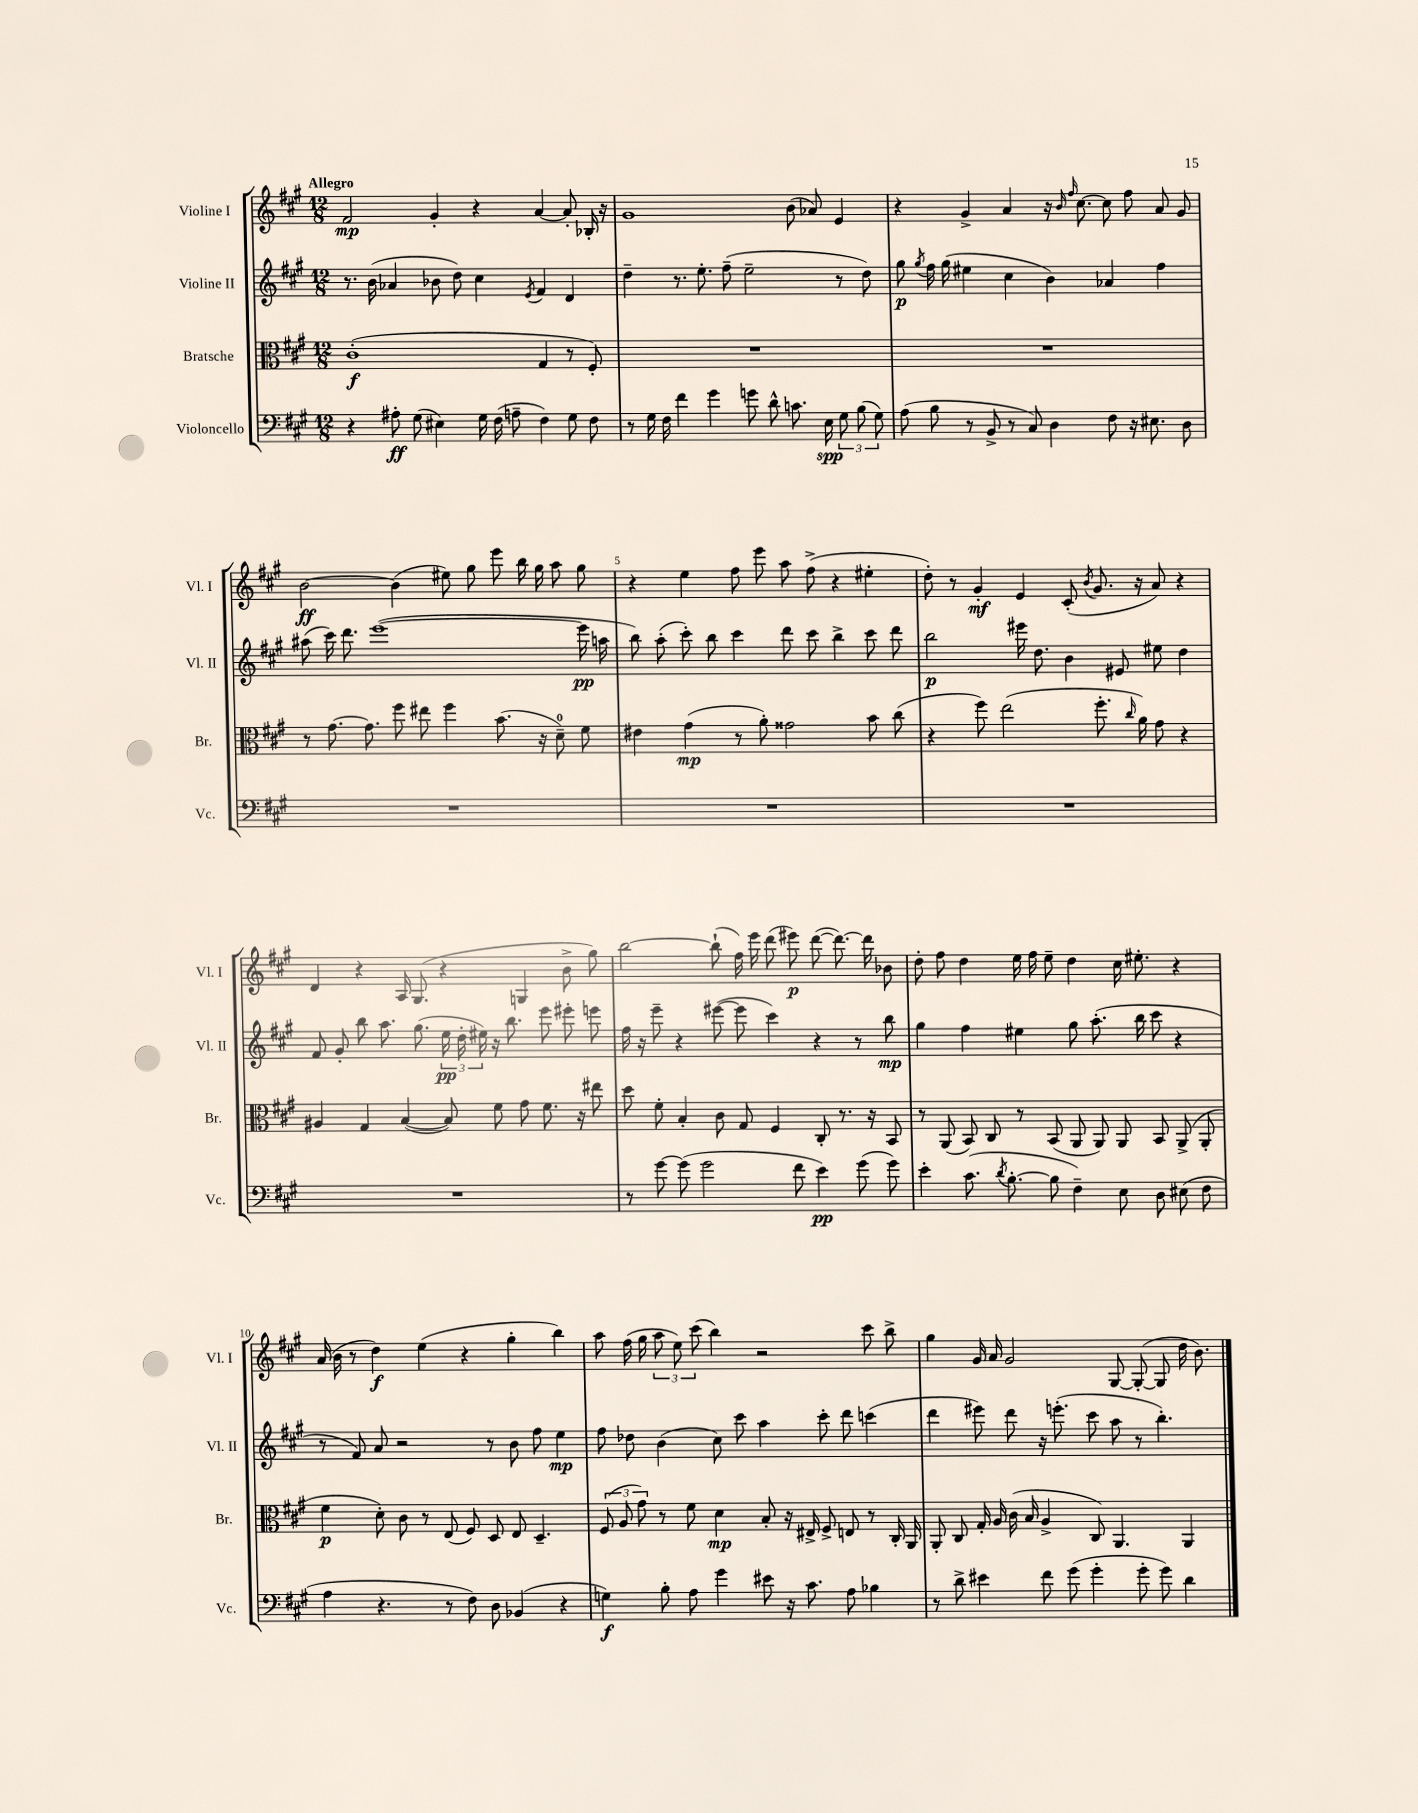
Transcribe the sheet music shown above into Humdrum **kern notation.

**kern	**kern	**kern	**kern
*staff4	*staff3	*staff2	*staff1
*clefF4	*clefC3	*clefG2	*clefG2
*k[f#c#g#]	*k[f#c#g#]	*k[f#c#g#]	*k[f#c#g#]
*M12/8	*M12/8	*M12/8	*M12/8
4r	(1c#'	8.r	2f#
.	.	(16b	.
8A#'	.	4a-	.
(8G#	.	.	.
4E#)	.	8b-	4g#'
.	.	8dd)	.
16G#	.	4cc#	4r
(16F#	.	.	.
8A~	.	.	.
.	.	8qe	.
4F#)	4G#	4f#	[4a
8G#	8r	4d	8a']
8F#	8F#')	.	16B-'
.	.	.	16r
=	=	=	=
8r	1.r	4dd~	1g#
16G#	.	.	.
16F#	.	.	.
4f#	.	8.r	.
.	.	8.ee'	.
4g#	.	.	.
.	.	(8ff#~	.
8g	.	2ee~	.
8d^^	.	.	.
8.c	.	.	(8b
.	.	.	8a-)
16E	.	.	.
12G#	.	8r	4e
(12B	.	.	.
.	.	8dd)	.
12G#)	.	.	.
=	=	=	=
(8A	1.r	8gg#	4r
.	.	8qgg#	.
8B	.	16ff#	.
.	.	(16gg#	.
8r	.	4ee#	4g#^
8BB^	.	.	.
8r	.	4cc#	4a
8C#)	.	.	.
4D	.	4b)	16r
.	.	.	16qqb
.	.	.	16qqff#
.	.	.	[8.cc#
8F#	.	4a-	8cc#]
16r	.	.	8ff#
8.E#	.	.	.
.	.	4ff#	8a
8D	.	.	8g#
=	=	=	=
1.r	8r	(8aa#	[2b
.	[8.g#	16ccc#)	.
.	.	8.ddd	.
.	8.g#]	.	.
.	.	([1eee	.
.	8ff#	.	(4b]
.	8ee#	.	.
.	4ff#	.	8ee#)
.	.	.	8gg#
.	(8.b	.	8eee
.	.	.	16bb
.	16r	.	16gg#
.	8d~)	.	8aa
.	8f#	16eee]	8gg#
.	.	16aa	.
=	=	=	=
1.r	4e#	8bb)	4r
.	.	(8aa'	.
.	(4g#	8ccc#')	4ee
.	.	8bb	.
.	8r	4ccc#	8ff#
.	8a')	.	8eee
.	2g##	8ddd	8aa
.	.	8ccc#	(8ff#^
.	.	4bb^	4r
.	8b	8ccc#	4ee#'
.	(8cc#	8ddd	.
=	=	=	=
1.r	4r	2bb	8dd')
.	.	.	8r
.	8ff#)	.	4g#'
.	(2ee	.	.
.	.	16eee#	4e
.	.	8.dd	.
.	.	4b	(8c#'
.	.	.	8qb
.	8.ff#'	.	8.g#
.	.	8e#	.
.	16qqcc#	.	.
.	16a)	.	16r
.	8g#	8ee#	8a)
.	4r	4dd	4r
=	=	=	=
1.r	4A#	8f#	4d
.	.	8g#'	.
.	4G#	8bb	4r
.	.	8.aa	.
.	([4B	.	16A
.	.	(8.gg#	(8.G#
.	8B])	24ee	4r
.	.	24dd'	.
.	.	24ee#)	.
.	8f#	16r	.
.	.	8.bb	.
.	8g#	.	4G
.	8.f#	8eee	.
.	.	8eee#'	8b^
.	16r	.	.
.	8ee#	8eee	8gg#)
=	=	=	=
8r	8dd	16ff#	[2bb
.	.	16r	.
[8g#	8f#'	8eee~	.
(8g#]	4B'	4r	.
2g#	.	.	.
.	8c#	([8eee#	(8bb`]
.	8G#	8eee#]	16ff#)
.	.	.	16eee
.	4F#	4ccc#)	(8ddd
8f#	.	.	8eee#)
4e)	8C#'	4r	([8ddd
.	8.r	.	8.ddd_)
(8g#	.	8r	.
.	16r	.	16ddd]
8g#)	8BB	8bb	8b-
=	=	=	=
4e'	8r	4gg#	8dd'
.	(8AA	.	8ff#
(8.c#	8BB)	4ff#	4dd
.	8C#	.	.
8qd	.	.	.
[8.B'	.	.	.
.	8r	4ee#	16ee
.	.	.	16ff#
8B]	(8BB	.	8ee~
4F#~)	8AA	8gg#	4dd
.	8AA)	(8.aa'	.
8E	8AA	.	16cc#
.	.	16bb	8.ee#'
8D	8BB	8ccc#	.
(8E#	(8AA^	4r	4r
8F#	8AA'	.	.
=	=	=	=
4A	4f#	8r	(16a
.	.	.	16b
.	.	8f#)	8r
4.r	8d')	8a	4dd)
.	8c#	2r	.
.	8r	.	(4ee
8r	(8E	.	.
8F#)	8F#)	.	4r
8D	8D	8r	.
(4BB-	8E	8b	4gg#'
.	4.D~	8ff#	.
4r	.	4ee	4bb)
=	=	=	=
4G)	(12F#	8ff#	8aa
.	12A	.	.
.	.	8dd-	(16ff#
.	12g#)	.	.
.	.	.	16gg#
8B'	8r	(4b	12aa
.	.	.	12ee)
8A	8f#	.	.
.	.	.	(12ccc#
4g#	4d	8cc#)	4bb)
.	.	8ccc#	.
8e#	8B'	4aa	2r
16r	16r	.	.
8.c#	16E#^	.	.
.	8F#^	8ccc#'	.
8A	8E	8ddd	.
4B-	8r	(4ccc	8ccc#
.	16C#'	.	8bb^
.	16AA	.	.
=	=	=	=
8r	8AA'	4ddd	4gg#
8d^	8C#	.	.
4e#	16G#'	8eee#)	16g#
.	16A	.	16a
.	(16c#	8ddd	2g#
.	16B	.	.
8f#	4A^	16r	.
.	.	(8.eee'	.
(8g#	.	.	.
4g#'	8C#)	8ccc#	.
.	4.AA	8aa	[8G#
8g#'	.	8r	(8G#'_
8g#)	.	4.bb')	8G#]
4d	4AA	.	16dd
.	.	.	8.b)
==	==	==	==
*-	*-	*-	*-
